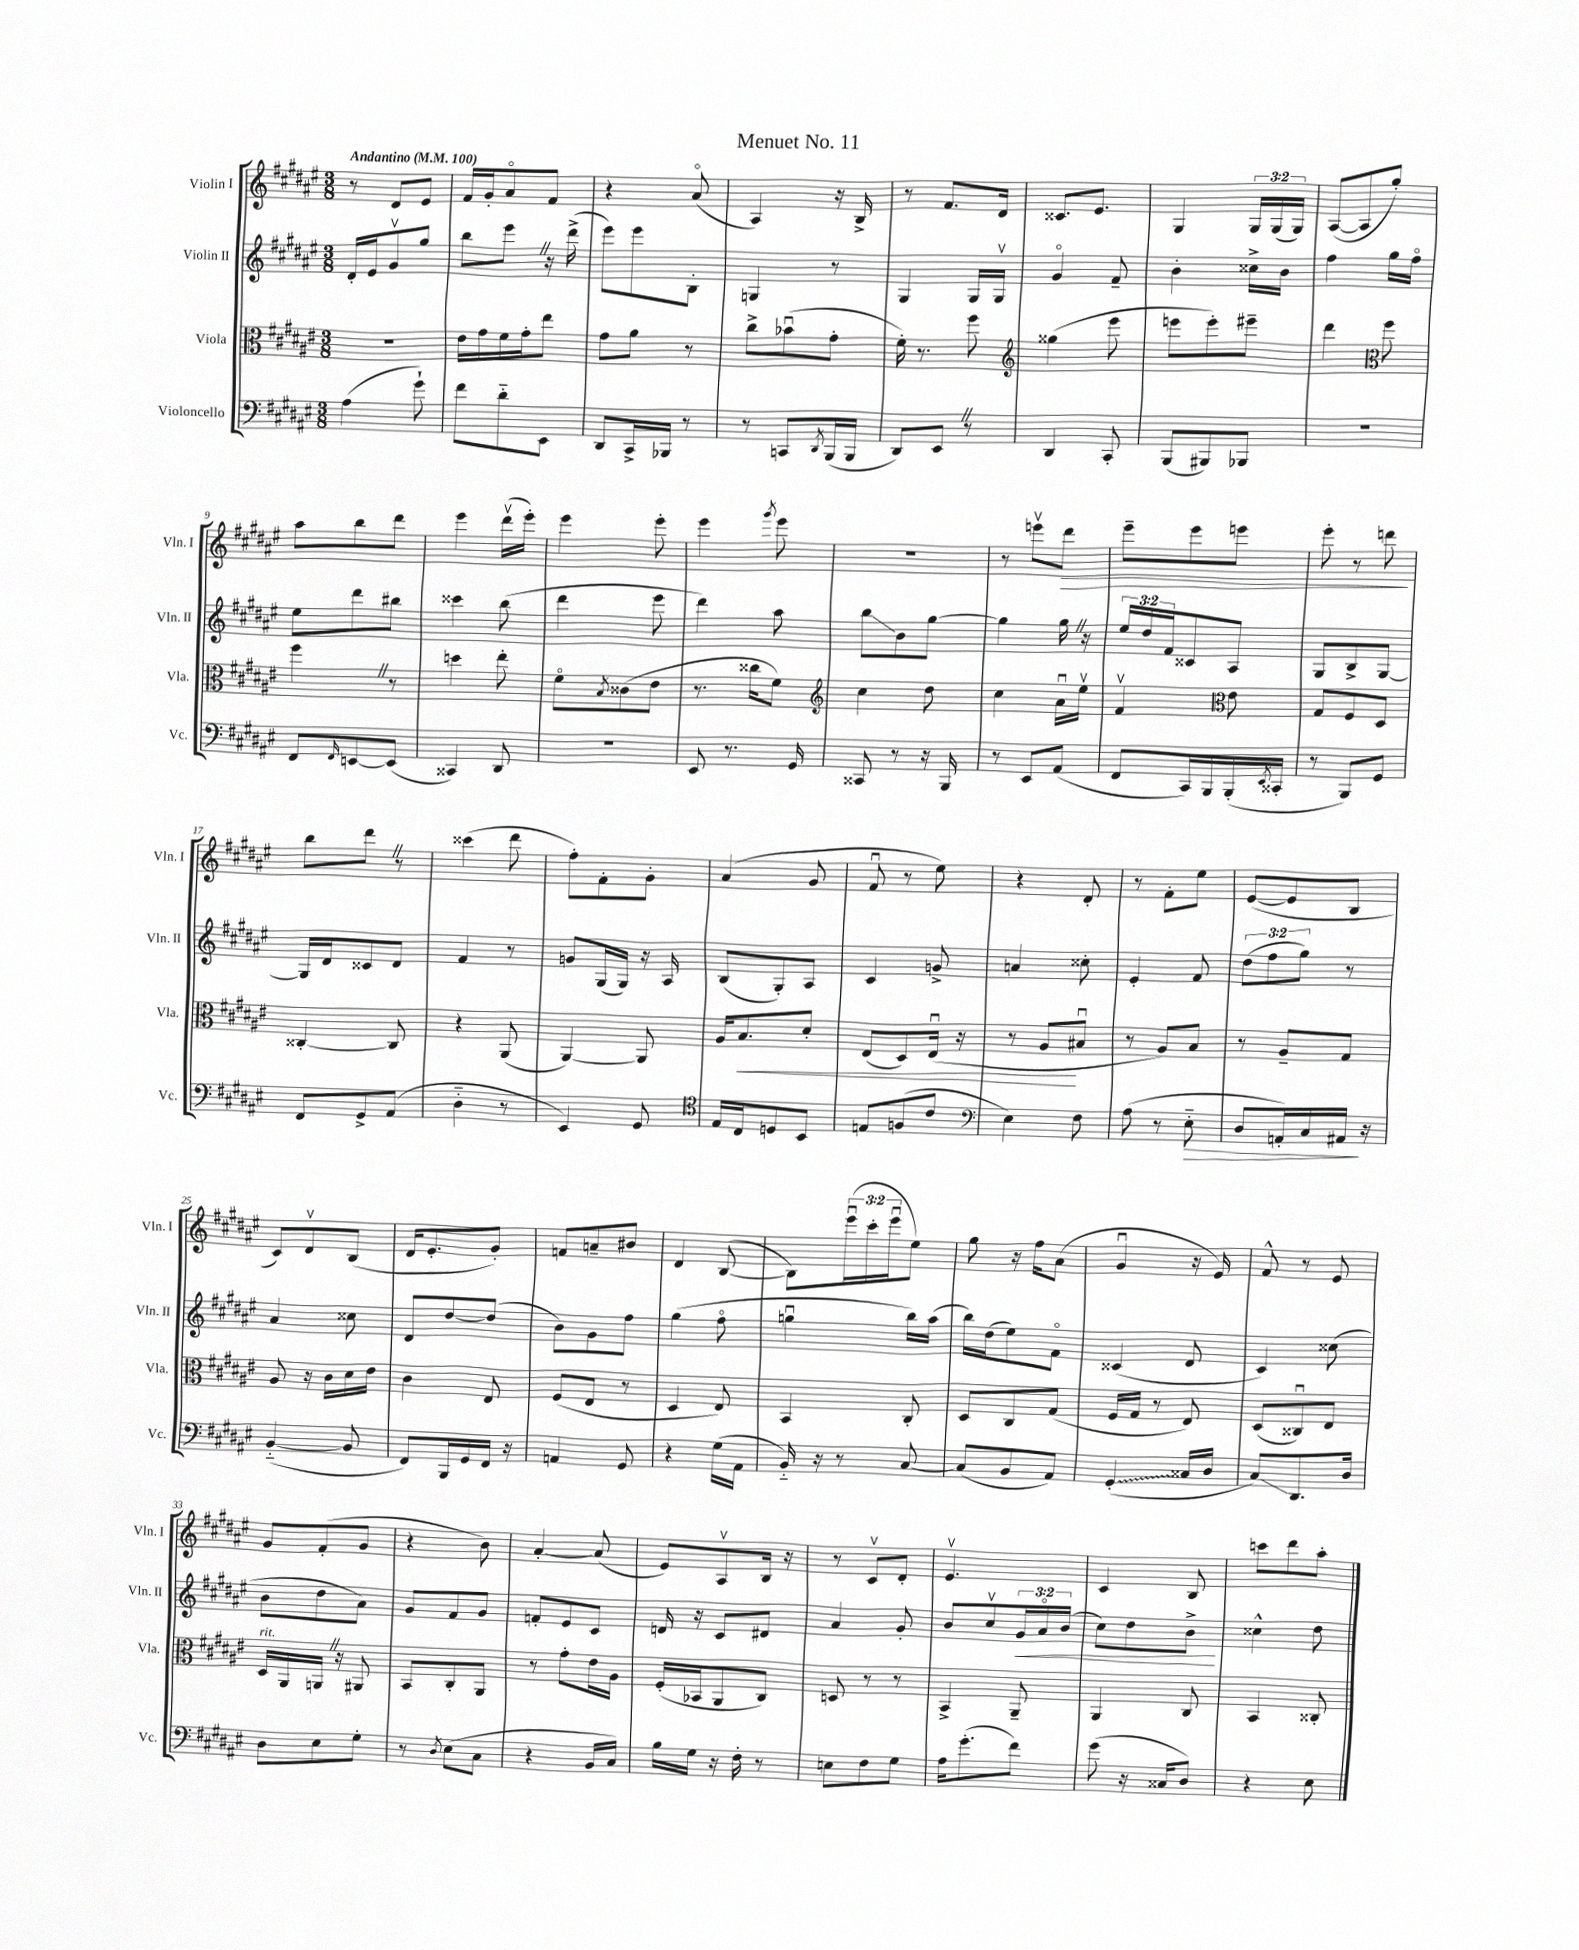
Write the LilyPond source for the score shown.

\header { title = "Menuet No. 11" }
<<
\new StaffGroup <<
\new Staff = "s0" \with { instrumentName = "Violin I" shortInstrumentName = "Vln. I" } {
    \clef treble \key fis \major \numericTimeSignature \time 3/8 \override Staff.TupletNumber.text = #tuplet-number::calc-fraction-text \tempo "Andantino" 4 = 100
    r8 dis'8 eis'8 |
    fis'16 gis'16-. ais'8\flageolet fis'8 |
    r4 ais'8\flageolet( |
    ais4) r16 b16-> |
    r8 fis'8. dis'16 |
    cisis'8. eis'8. |
    gis4 \tuplet 3/2 { gis16 gis16( gis16) } |
    ais8~( ais8 gis''8-.) |
    ais''8 b''8 dis'''8 |
    eis'''4 dis'''16\upbow( eis'''16-.) |
    eis'''4 eis'''8-. |
    eis'''4 \acciaccatura { gis'''8 } eis'''8 |
    R4. |
    r8 e'''8\upbow dis'''8\> |
    eis'''8-- eis'''8 e'''8 |
    eis'''8-. r8 d'''8\! |
    b''8 dis'''8 \once \override BreathingSign.text = \markup { \musicglyph "scripts.caesura.straight" } \breathe r8 |
    cisis'''4( dis'''8 |
    fis''8-.) fis'8-. gis'8-. |
    ais'4( gis'8 |
    fis'8\downbow r8 eis''8) |
    r4 dis'8-. |
    r8 fis'8-. eis''8 |
    eis'8~( eis'8 b8 |
    cis'8) dis'8\upbow b8( |
    dis'16 eis'8.-. gis'8-.) |
    f'8 a'8-- bis'8 |
    dis'4 b8~( |
    b8) \tuplet 3/2 { eis'''16\downbow( cis'''16-. eis'''16\downbow } eis''8) |
    gis''8 r16 fis''16 ais'8( |
    gis'4\downbow r16 eis'16) |
    fis'8-^ r8 eis'8 |
    gis'8 fis'8-.( gis'8 |
    r4 b'8) |
    ais'4~-. ais'8( |
    eis'8) ais8\upbow b16 r16 |
    r8 cis'8\upbow dis'8-. |
    eis'4.\upbow |
    cis'4 b8 |
    c'''8 dis'''8 ais''8-. \bar "|." |
}
\new Staff = "s1" \with { instrumentName = "Violin II" shortInstrumentName = "Vln. II" } {
    \clef treble \key fis \major \numericTimeSignature \time 3/8 \override Staff.TupletNumber.text = #tuplet-number::calc-fraction-text
    dis'16-. eis'16 gis'8\upbow gis''8 |
    b''8 eis'''8 \once \override BreathingSign.text = \markup { \musicglyph "scripts.caesura.straight" } \breathe r16 dis'''16->( |
    eis'''8) eis'''8 b8-. |
    g4 r8 |
    gis4 gis16 gis16\upbow |
    gis'4\flageolet fis'8-- |
    b'4-. cisis''16-> b'16 |
    fis''4 gis''16 fis''16\flageolet |
    eis''8 dis'''8 bis''8 |
    cisis'''4 b''8( |
    dis'''4 eis'''8 |
    dis'''4) ais''8 |
    b''8\glissando b'8 gis''8~ |
    gis''4 gis''16 \once \override BreathingSign.text = \markup { \musicglyph "scripts.caesura.straight" } \breathe r16 |
    \tuplet 3/2 { eis''16 dis''16 fis'16 } cisis'8 ais8 |
    gis8 b8-> gis8~ |
    gis16 dis'16 cisis'8 dis'8 |
    fis'4 r8 |
    g'8 gis16( gis16) r16 ais16 |
    b8( gis8-.) ais8 |
    cis'4 g'8-> |
    a'4 cisis''8-. |
    eis'4-. fis'8 |
    \tuplet 3/2 { dis''8( fis''8 gis''8) } r8 |
    ais'4 cisis''8 |
    dis'8 dis''8~ dis''8( |
    b'8) gis'8 fis''8 |
    gis''4( fis''8\flageolet |
    g''4\downbow b''16) ais''16( |
    b''16) dis''16( eis''8) fis'8\flageolet |
    cisis'4( dis'8 |
    cis'4) cisis''8( |
    b'8 dis''8 ais'8) |
    gis'8 fis'8 gis'8 |
    f'8-. eis'8 cis'8 |
    d'16 r16 cis'8 dis'8 |
    ais'4 gis'8-. |
    b'8 cis''8\upbow \tuplet 3/2 { gis'16\< ais'16\flageolet b'16( } |
    cis''8) dis''8 b'8->\! |
    cisis''4-^ dis''8 \bar "|." |
}
\new Staff = "s2" \with { instrumentName = "Viola" shortInstrumentName = "Vla." } {
    \clef alto \key fis \major \numericTimeSignature \time 3/8
    r4. |
    eis'16 gis'16 fis'16 gis'16-. eis''8 |
    gis'8 ais'8 r8 |
    cis''8-> bes'8\downbow( gis'8-. |
    fis'16-.) r8. fis''8 |
    \clef treble gisis''4( eis'''8 |
    e'''8 e'''8-.) eis'''8-- |
    dis'''4 \clef alto fis''8 |
    fis''4 \once \override BreathingSign.text = \markup { \musicglyph "scripts.caesura.straight" } \breathe r8 |
    d''4 eis''8-. |
    fis'8\flageolet \acciaccatura { b8 } cisis'8( eis'8 |
    r8. cisis''16 fis'8) |
    \clef treble cis''4 dis''8 |
    cis''4 ais'16\downbow eis''16\upbow |
    fis'4\upbow \clef alto eis'8 |
    gis8 fis8 dis8 |
    cisis4~-. cisis8 |
    r4 ais,8( |
    ais,4~) ais,8 |
    ais16 b8.\< dis'8-. |
    eis8( dis8) eis16\downbow( r16 |
    r8 ais8\! bis8\downbow |
    r8 ais8) b8 |
    r8 ais8-- gis8 |
    ais8 r16 cis'16 dis'16 eis'16 |
    cis'4 eis8 |
    fis8( eis8 r8 |
    dis4 eis8) |
    b,4 cis8-. |
    dis8 cis8 gis8( |
    fis16 gis16 r8 eis8) |
    dis8( cisis8\downbow) eis8 |
    dis16^\markup { \italic "rit." } ais,16 a,16 \once \override BreathingSign.text = \markup { \musicglyph "scripts.caesura.straight" } \breathe r16 ais,8 |
    b,8 cis8-. ais,8 |
    r8 gis'8-. eis'16 ais16 |
    fis16-.( bes,16 ais,8 cis8) |
    d8 r8 r8 |
    b,4-> ais,8-- |
    ais,4 cis8 |
    b,4 cisis8-. \bar "|." |
}
\new Staff = "s3" \with { instrumentName = "Violoncello" shortInstrumentName = "Vc." } {
    \clef bass \key fis \major \numericTimeSignature \time 3/8
    ais4( gis'8-!) |
    fis'8 dis'8-_ eis,8 |
    dis,8 cis,16-> bes,,16 r8 |
    r8 c,8 \acciaccatura { dis,8 } b,,16( b,,16 |
    dis,8) eis,8 \once \override BreathingSign.text = \markup { \musicglyph "scripts.caesura.straight" } \breathe r8 |
    dis,4 cis,8-. |
    b,,8( bis,,8) bes,,8 |
    R4. |
    fis,8 \grace { fis,16 } e,8~ e,8( |
    cisis,4) dis,8 |
    R4. |
    eis,8 r8. gis,16 |
    cisis,8 r8 r16 b,,16 |
    r8 eis,8 ais,8( |
    fis,8 cis,16) b,,16 b,,16-.( \acciaccatura { eis,8 } cisis,16-. |
    r8 b,,8) gis,8 |
    fis,8 gis,8-> ais,8( |
    dis4-_ r8 |
    eis,4) gis,8 |
    \clef tenor eis16 cis16 d8 b,8 |
    e8 f8( cis'8 |
    \clef bass eis4) fis8 |
    ais8( r8 eis8-_\> |
    dis8 a,16-.) cis16 ais,16\! r16 |
    b,4~-_( b,8 |
    fis,8) b,,16 gis,16 fis,16 r16 |
    a,4 gis,8 |
    r4 gis16( ais,16 |
    b,16-_) r16 r8 cis8~ |
    cis8( b,8 ais,8) |
    \once \override Glissando.style = #'zigzag gis,4-.\glissando( cisis16 dis16 |
    cis8\glissando) dis,8. dis16 |
    dis8 eis8 gis8-. |
    r8 \acciaccatura { dis8 } eis8( cis8 |
    r4 b,16 cis16) |
    b16 gis16 r16 fis16-. r8 |
    e8 fis8 gis8 |
    ais16 gis'8.-.( fis'8) |
    gis'8( r16 cisis16 dis8) |
    r4 eis8 \bar "|." |
}
>>
>>
